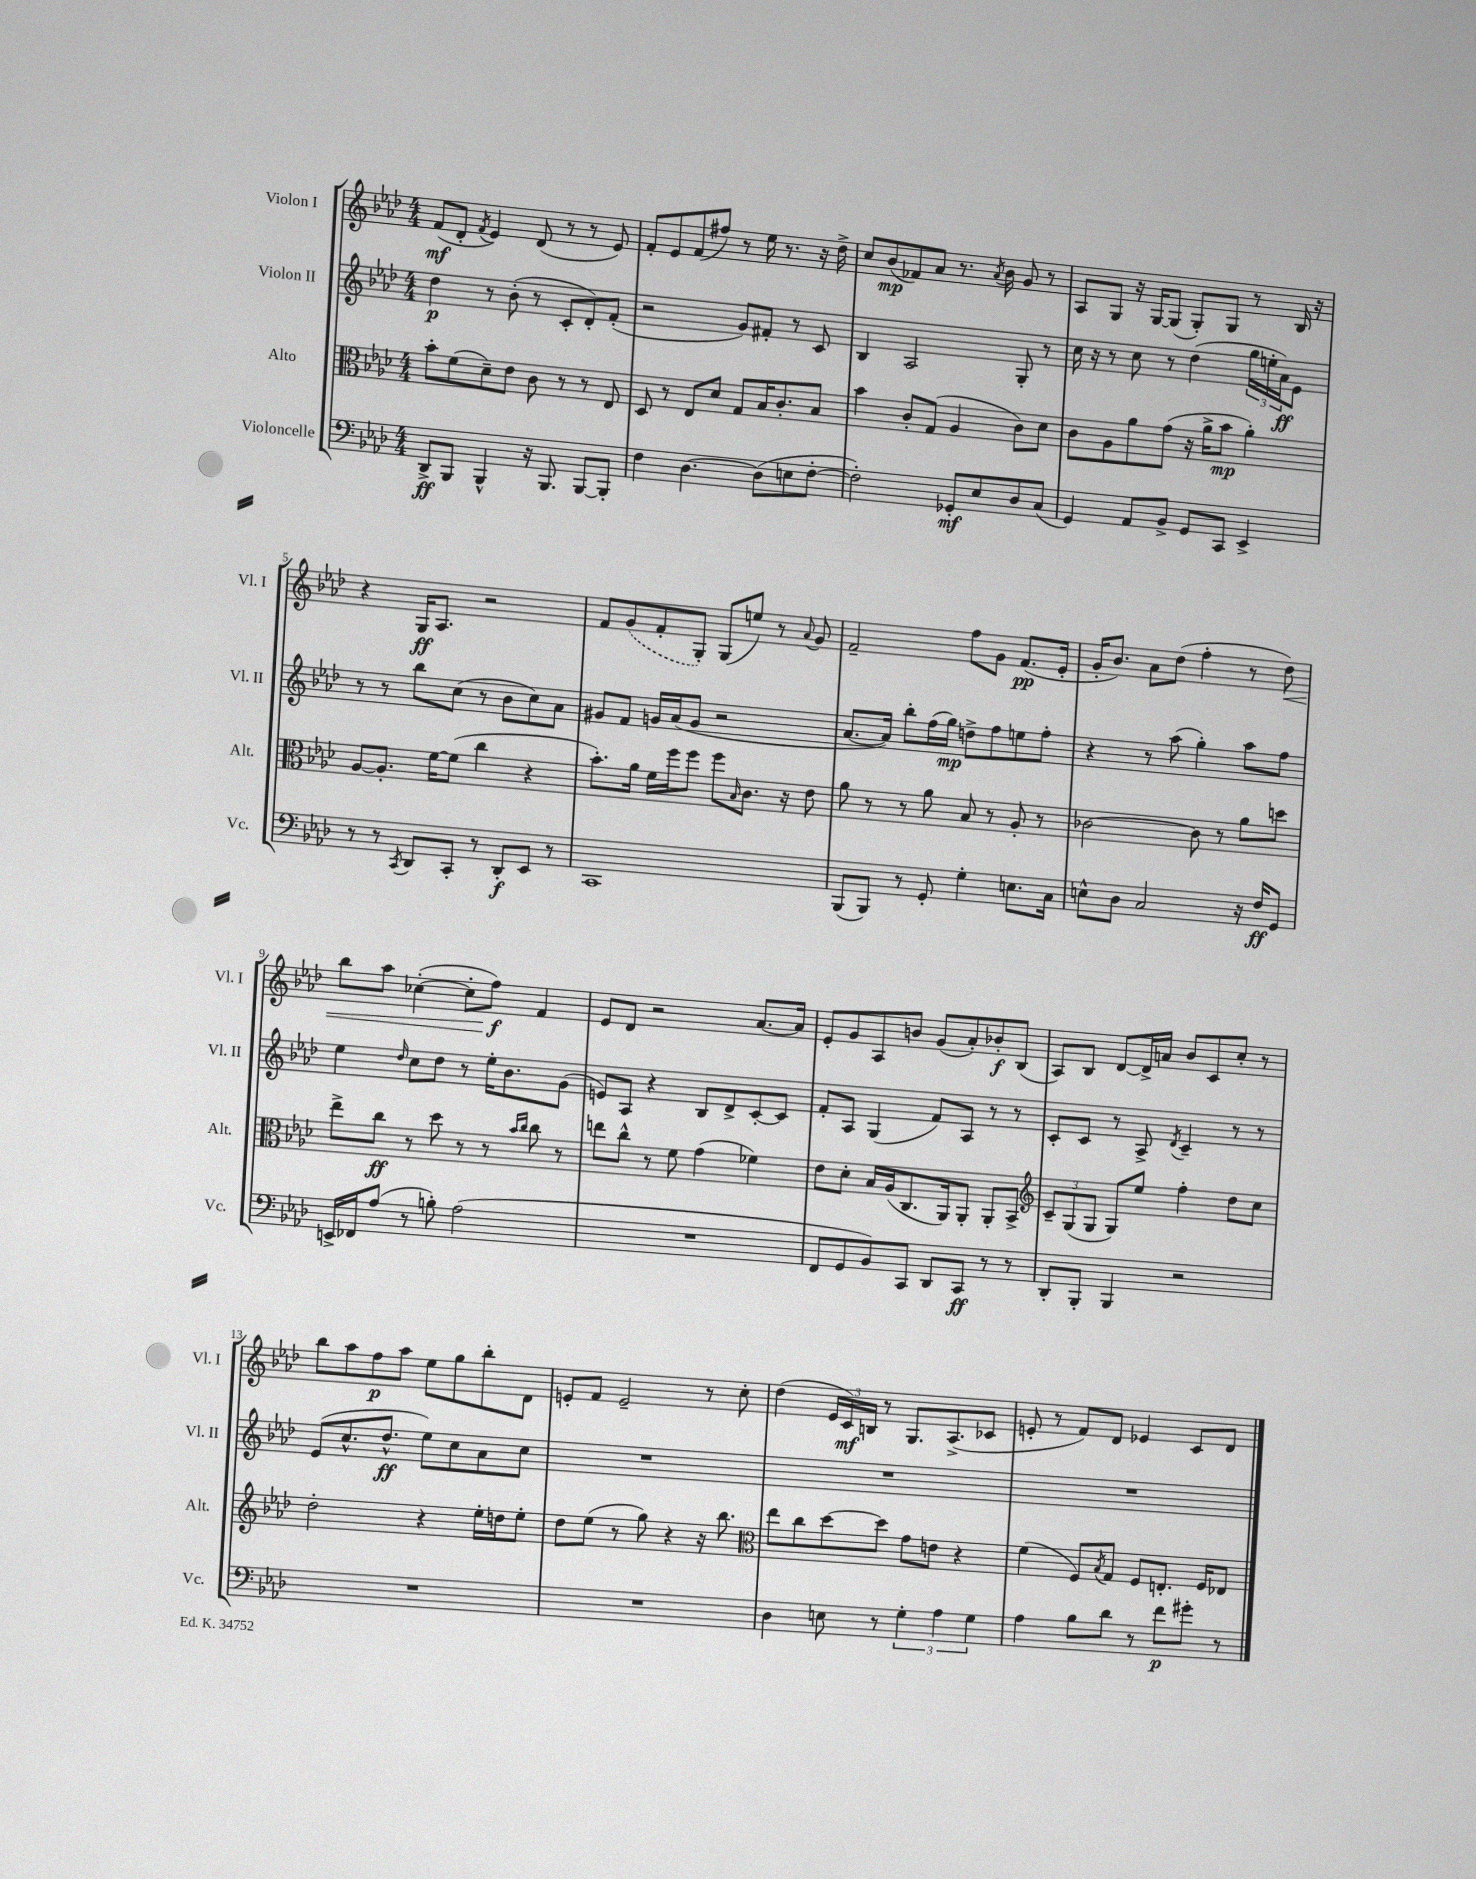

**kern	**dynam	**kern	**dynam	**kern	**dynam	**kern	**dynam
*part4	*part4	*part3	*part3	*part2	*part2	*part1	*part1
*staff4	*staff4	*staff3	*staff3	*staff2	*staff2	*staff1	*staff1
*I"Violoncelle	*	*I"Alto	*	*I"Violon II	*	*I"Violon I	*
*I'Vc.	*	*I'Alt.	*	*I'Vl. II	*	*I'Vl. I	*
*clefF4	*	*clefC3	*	*clefG2	*	*clefG2	*
*k[b-e-a-d-]	*	*k[b-e-a-d-]	*	*k[b-e-a-d-]	*	*k[b-e-a-d-]	*
*M4/4	*	*M4/4	*	*M4/4	*	*M4/4	*
=1	=1	=1	=1	=1	=1	=1	=1
8DD-^/L	ff	8b-'\L	.	4dd-\	p	(8f/L	mf
8BBB-/J	.	(8f\	.	.	.	8d-'/J	.
.	.	.	.	.	.	8qf/	.
4BBB-^^/	.	8d-~\)	.	8r	.	4e-/)	.
.	.	8e-\J	.	(8b-'\	.	.	.
16r	.	8c\	.	8r	.	(8d-/	.
8.BBB-/	.	.	.	.	.	.	.
.	.	8r	.	8c'/L	.	8r	.
[8BBB-/L	.	8r	.	8d-'/)	.	8r	.
8BBB-'/J]	.	8E-/	.	(8f'/J	.	8e-/)	.
=2	=2	=2	=2	=2	=2	=2	=2
4F\	.	8D-/	.	2r	.	8f'/L	.
.	.	8r	.	.	.	8e-/	.
[4.D-\	.	8E-/L	.	.	.	(8f/	.
.	.	8d-/J	.	.	.	8ff#X/J)	.
.	.	8G/L	.	8g/L)	.	8r	.
(8D-\L]	.	16B-/K	.	8f#X'/J	.	16ee-\	.
.	.	8.c'/	.	.	.	8.r	.
8En\	.	.	.	8r	.	.	.
[8F'\J	.	8B-/J	.	8c/	.	16r	.
.	.	.	.	.	.	16dd-^\	.
=3	=3	=3	=3	=3	=3	=3	=3
2F'\])	.	4b-\	.	4B-/	.	8cc/L	.
.	.	.	.	.	.	(8b-/	mp
.	.	8c'/L	.	2A-/	.	8f-X/)	.
.	.	(8G/J	.	.	.	8a-/J	.
8GG-X'/L	mf	4A-/	.	.	.	8.r	.
8E-/	.	.	.	.	.	.	.
.	.	.	.	.	.	8qa-/	.
.	.	.	.	.	.	16b-\	.
8D-/	.	8c\L)	.	8G'/	.	8g/	.
(8C/J	.	8d-\J	.	8r	.	8r	.
=4	=4	=4	=4	=4	=4	=4	=4
4GG/)	.	8c\L	.	16cc\	.	8A-/L	.
.	.	.	.	16r	.	.	.
.	.	8A-\	.	8r	.	8G/J	.
8AA-/L	.	8a-\	.	8cc\	.	16r	.
.	.	.	.	.	.	[16G/KL	.
8BB-^/J	.	(8g\J	.	8r	.	(8G/J]	.
8GG/L	.	16r	.	(4dd-\	.	8G'/L)	.
.	.	16a-^\KL	.	.	.	.	.
8CC/J	.	8b-\J	mp	.	.	8G/J	.
4EE-^/	.	4a-'\)	.	24gg\LL	.	8r	.
.	.	.	.	24een'\	.	.	.
.	.	.	.	24a-\J)	ff	.	.
.	.	.	.	8e-\J	.	16B-/	.
.	.	.	.	.	.	16r	.
!!LO:LB:g=z
=5	=5	=5	=5	=5	=5	=5	=5
8r	.	[8A-/L	.	8r	.	4r	.
8r	.	8.A-'/J]	.	8r	.	.	.
8qCC/	.	.	.	.	.	.	.
8DD-/L	.	.	.	8bb-\L	.	16G/KL	ff
.	.	[16f\KL	.	.	.	8.A-/J	.
8CC'/J	.	(8f\J]	.	(8cc\J	.	.	.
8r	.	4cc\	.	8r	.	2r	.
8DD-'/L	f	.	.	8b-\L	.	.	.
8EE-/J	.	4r	.	8cc\)	.	.	.
8r	.	.	.	8a-\J	.	.	.
=6	=6	=6	=6	=6	=6	=6	=6
1CC	.	8.b-'\L)	.	8g#X/L	.	8f/L	.
.	.	.	.	8f/J	.	(8g/	.
.	.	16a-\Jk	.	.	.	.	.
.	.	16f\LL	.	16gn/LL	.	8f'/	.
.	.	16ff\J	.	(16a-/J	.	.	.
.	.	8ff\J	.	8g/J	.	8G'/J)	.
.	.	8ff\L	.	2r	.	(8G/L	.
.	.	16qqB-/	.	.	.	.	.
.	.	8.c\J	.	.	.	8een/J)	.
.	.	.	.	.	.	8r	.
.	.	16r	.	.	.	.	.
.	.	.	.	.	.	8qqa-/	.
.	.	8e-\	.	.	.	8g/	.
=7	=7	=7	=7	=7	=7	=7	=7
(8BBB-/L	.	8a-\	.	[8.a-/L	.	2f~/	.
8BBB-/J)	.	8r	.	.	.	.	.
.	.	.	.	16a-/Jk])	.	.	.
8r	.	8r	.	8bb-'\L	.	.	.
8GG'/	.	8a-\	.	(16ff\L	.	.	.
.	.	.	.	16gg\JJ)	mp	.	.
4G'\	.	8B-/	.	8ddn^\L	.	8ff\L	.
.	.	8r	.	8ff\	.	8g\J	.
8.En\L	.	8A-'/	.	8een\	.	(8.f/L	pp
.	.	8r	.	8ff'\J	.	.	.
16C\Jk	.	.	.	.	.	16e-'/Jk	.
=8	=8	=8	=8	=8	=8	=8	=8
8En^^\L	.	[2c-X\	.	4r	.	16g'/KL	.
.	.	.	.	.	.	8.b-/J)	.
8D-\J	.	.	.	.	.	.	.
2C/	.	.	.	8r	.	8a-\L	.
.	.	.	.	(8aa-\	.	(8dd-\J	.
.	.	8c-\]	.	4gg'\)	.	4ff'\	.
.	.	8r	.	.	.	.	.
16r	.	8a-\L	.	8aa-\L	.	8r	.
16F/KL	ff	.	.	.	.	.	.
!	!	!	!	!	!	!	!LO:HP:b
8GG/J	.	8ddn\J	.	8ff\J	.	8dd-\)	<
!!LO:LB:g=z
=9	=9	=9	=9	=9	=9	=9	=9
16EEn^/LL	.	8ee-^\L	.	4ee-\	.	8bb-\L	.
16FF-X/J	.	.	.	.	.	.	.
(8A-/J	.	8cc\J	ff	.	.	8aa-\J	.
.	.	.	.	16qqdd-/	.	.	.
8r	.	8r	.	8cc\L	.	([4cc-X'\	.
8Bn'\)	.	8dd-\	.	8dd-\J	.	.	.
(2A-\	.	8r	.	8r	.	8cc-'\L]	.
.	.	8r	.	16ee-'\KL	.	8ff\J)	f
.	.	.	.	8.b-\	.	.	.
.	.	16qqb-/LL	.	.	.	.	.
.	.	16qqcc/JJ	.	.	.	.	.
.	.	8cc\	.	.	.	4f/	[
.	.	8r	.	(8g\J	.	.	.
=10	=10	=10	=10	=10	=10	=10	=10
1r	.	8een\L	.	8en/L)	.	8e-/L	.
.	.	8cc^^\J	.	8A-/J	.	8d-/J	.
.	.	8r	.	4r	.	2r	.
.	.	8f\	.	.	.	.	.
.	.	(4g\	.	8B-/L	.	.	.
.	.	.	.	8d-^/	.	.	.
.	.	4f-X\)	.	[8c'/	.	[8.a-/L	.
.	.	.	.	8c/J]	.	.	.
.	.	.	.	.	.	16a-/Jk]	.
=11	=11	=11	=11	=11	=11	=11	=11
8FF/L	.	8e-\L	.	8f'/L	.	8e-'/L	.
8GG/	.	8d-'\J	.	8A-/J	.	8g/	.
8BB-/)	.	16B-/LL	.	(4G/	.	8A-/	.
.	.	(16A-/J	.	.	.	.	.
8CC/J	.	8.C/	.	.	.	8bn/J	.
8DD-/L	.	.	.	8f/L)	.	(8g/L	.
.	.	16AA-/k)	.	.	.	.	.
8CC/J	ff	8AA-'/J	.	8A-/J	.	8a-'/)	.
8r	.	8AA-'/L	.	8r	.	8b-X'/	f
8r	.	8BB-^/J	.	8r	.	(8B-/J	.
=12	=12	=12	=12	=12	=12	=12	=12
*	*	*clefG2	*	*	*	*	*
8DD-'/L	.	12c~/L	.	8c'/L	.	8A-/L)	.
.	.	(12G/	.	.	.	.	.
8BBB-'/J	.	.	.	8c/J	.	8B-/J	.
.	.	12G/J	.	.	.	.	.
4BBB-/	.	8G/L)	.	8r	.	[8d-/L	.
.	.	8ee-/J	.	8A-^/	.	16d-^/L]	.
.	.	.	.	.	.	16an/JJ	.
.	.	.	.	8qd-/	.	.	.
2r	.	4ff'\	.	4c~/	.	8b-/L	.
.	.	.	.	.	.	8c/	.
.	.	8dd-\L	.	8r	.	8cc'/J	.
.	.	8cc\J	.	8r	.	8r	.
!!LO:LB:g=z
=13	=13	=13	=13	=13	=13	=13	=13
1r	.	2dd-'\	.	(8e-/L	.	8bb-\L	.
.	.	.	.	8.cc^^/	.	8aa-\	.
.	.	.	.	.	.	8ff\	p
.	.	.	.	8.dd-^^/J	ff	.	.
.	.	.	.	.	.	8aa-\J	.
.	.	4r	.	8ee-\L)	.	8ee-\L	.
.	.	.	.	8cc\	.	8gg\	.
.	.	16ee-'\LL	.	8a-\	.	8bb-'\	.
.	.	16ddn\J	.	.	.	.	.
.	.	8ee-'\J	.	8cc\J	.	8d-\J	.
=14	=14	=14	=14	=14	=14	=14	=14
1r	.	8dd-\L	.	1r	.	8en'/L	.
.	.	(8ee-\J	.	.	.	8f/J	.
.	.	8r	.	.	.	2e~/	.
.	.	8gg\)	.	.	.	.	.
.	.	4r	.	.	.	.	.
.	.	16r	.	.	.	8r	.
.	.	8.bb-\	.	.	.	.	.
.	.	.	.	.	.	8cc'\	.
=15	=15	=15	=15	=15	=15	=15	=15
*	*	*clefC3	*	*	*	*	*
4D-\	.	8ee-\L	.	1r	.	(4dd-\	.
.	.	8cc\	.	.	.	.	.
8En\	.	[8dd-\	.	.	.	24e-/LL	.
.	.	.	.	.	.	24c/)	mf
.	.	.	.	.	.	24Bn/JJ	.
8r	.	8dd-\J]	.	.	.	8r	.
6G'\	.	8g\L	.	.	.	8.G/L	.
.	.	8en\J	.	.	.	.	.
6A-\	.	.	.	.	.	.	.
.	.	.	.	.	.	(8.A-^/	.
.	.	4r	.	.	.	.	.
6G\	.	.	.	.	.	.	.
.	.	.	.	.	.	8c-X/J	.
=16	=16	=16	=16	=16	=16	=16	=16
4A-\	.	(4f\	.	1r	.	8en'/	.
.	.	.	.	.	.	8r	.
8B-\L	.	8F/L)	.	.	.	8f/L)	.
.	.	8qB-/	.	.	.	.	.
8d-\J	.	8G/J	.	.	.	8d-/J	.
8r	.	8F/L	.	.	.	4e-X/	.
8f\L	p	8.En'/J	.	.	.	.	.
8g#X'\J	.	.	.	.	.	8c/L	.
.	.	16F/KL	.	.	.	.	.
8r	.	8E-X/J	.	.	.	8d-/J	.
==	==	==	==	==	==	==	==
*-	*-	*-	*-	*-	*-	*-	*-
